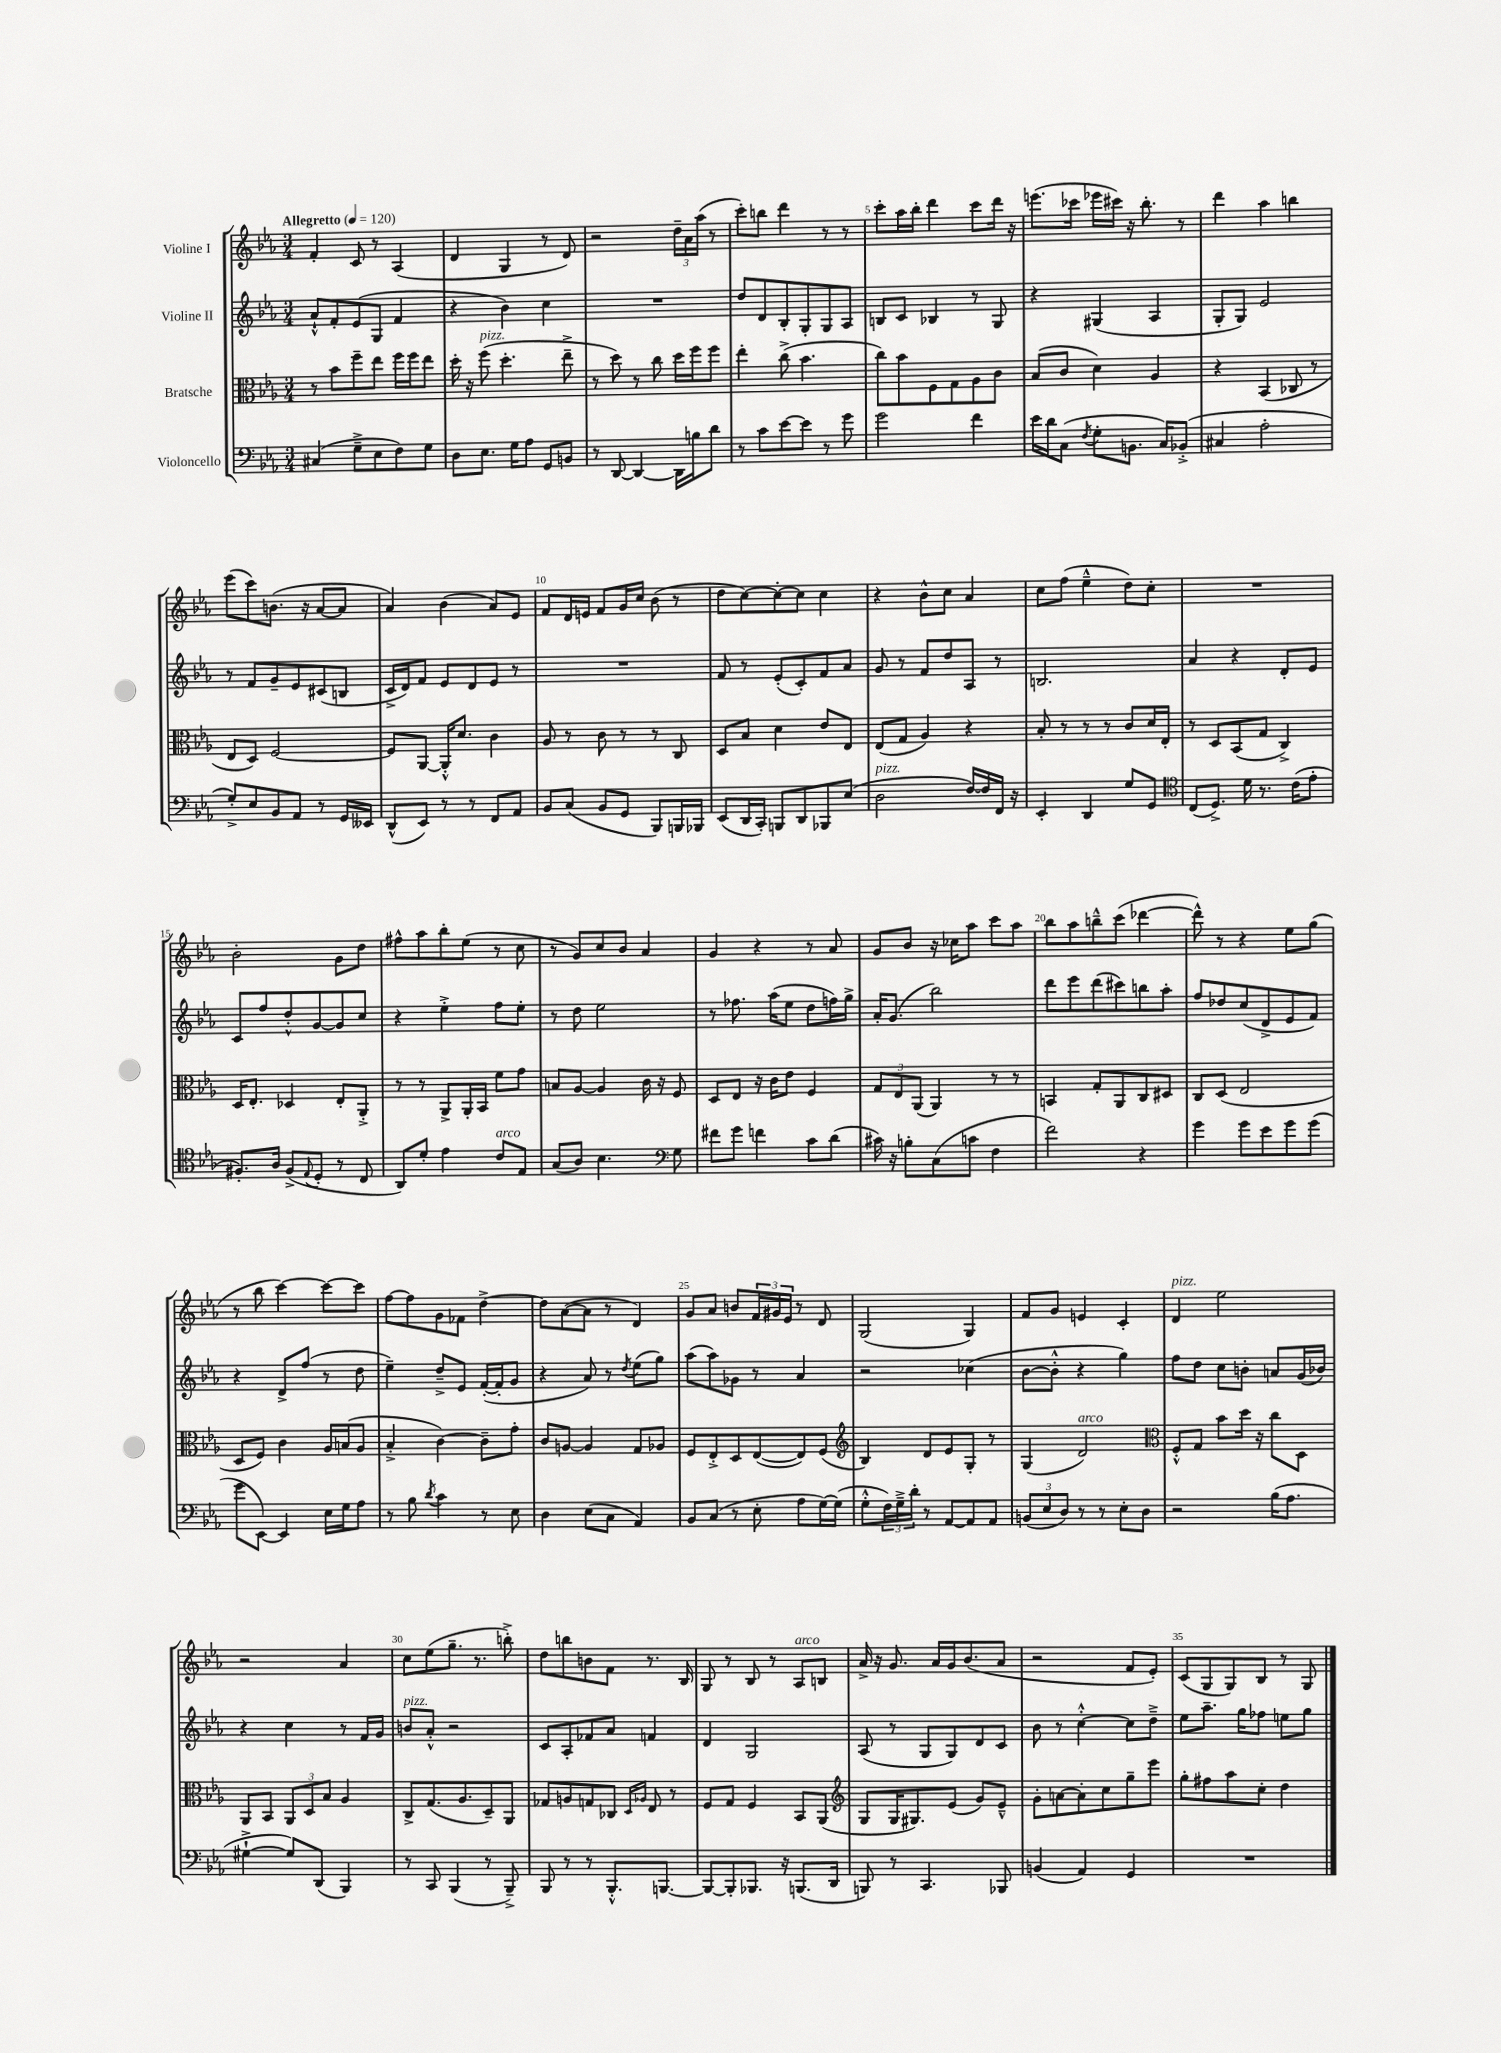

**kern	**kern	**kern	**kern
*staff4	*staff3	*staff2	*staff1
*clefF4	*clefC3	*clefG2	*clefG2
*k[b-e-a-]	*k[b-e-a-]	*k[b-e-a-]	*k[b-e-a-]
*M3/4	*M3/4	*M3/4	*M3/4
*MM120	*MM120	*MM120	*MM120
(4C#	8r	8a-`^^	4f'
.	8b-	8f'	.
8G~^	8ff~	(8e-	8c
8E-	8ee-	8G	8r
8F)	16ff	4f	(4A-
.	16ff	.	.
8G	8ee-	.	.
=	=	=	=
8D	16dd'	4r	4d
.	16r	.	.
8.E-	(8ff	.	.
.	4.dd'	4b-)	4G
16G	.	.	.
8A-	.	.	.
8GG	.	4cc	8r
8BB	8ee-~^	.	8d)
=	=	=	=
8r	8r	2.r	2r
[8DD	8dd)	.	.
4DD_	8r	.	.
.	8cc	.	.
16DD]	16dd	.	24dd~
.	.	.	24a-
16B	16ff	.	.
.	.	.	(24aa-
8d	8ff	.	8r
=	=	=	=
8r	4ee-'	8dd	8ccc')
8c	.	8d	8bb
[8e-	(8cc^	8B-'	4ddd
8e-]	4.b-	8G'	.
8r	.	8G	8r
8g	.	8A-	8r
=	=	=	=
2g	8cc)	8B	8ccc'
.	8b-	8c	16aa-
.	.	.	16bb-'
.	8F	4B-	4ddd
.	8G	.	.
4f	8A-	8r	8ccc
.	8c	8G	16ddd
.	.	.	16r
=	=	=	=
16e-	(8B-	4r	(8.eee
16d	.	.	.
(8C	8c	.	.
.	.	.	16ccc-
8qF	.	.	.
8G'	4d)	(4G#	16eee-
.	.	.	16ccc#)
8.BB	.	.	16r
.	.	.	8.bb-'
.	4A-	4A-	.
16C)	.	.	.
(8BB-'^	.	.	8r
=	=	=	=
4C#	4r	8G'	4ddd
.	.	8G)	.
2A-'	(4BB-	2e-	4aa-
.	8C-	.	4bb
.	8r	.	.
=	=	=	=
8G'^)	8E-	8r	(8eee-
8E-	8D)	8f	8ccc)
8BB-	[2F	8g~	(8.b
8AA-	.	8e-	.
.	.	.	16r
8r	.	(8c#	[8a-
16GG	.	8B	8a-]
16EE--	.	.	.
=	=	=	=
(8DD^^	8F]	16c^	4a-)
.	.	16d)	.
8EE-)	[8AA-	8f	.
8r	16AA-'^^]	8e-	(4b-
.	8.d	.	.
8r	.	8d	.
8FF	4c	8e-	8a-)
8AA-	.	8r	8e-
=	=	=	=
8BB-	8A-	2.r	8f
(8C	8r	.	16d
.	.	.	16e
8BB-	8c	.	8f
8GG	8r	.	16g
.	.	.	16cc
8BBB-)	8r	.	(8b-
16BBB	8C	.	8r
16BBB-	.	.	.
=	=	=	=
(8EE-	8D	8f	8dd
16DD	8B-	8r	[8cc)
16CC')	.	.	.
8BBB	4d	(8e-'	8cc'_
8DD	.	8c')	8cc]
8BBB-	8e-	8f	4cc
(8E-	8E-	8a-	.
=	=	=	=
2D	(8E-	8g	4r
.	8G	8r	.
.	4A-)	8f	8b-^^
.	.	8dd	8cc
[16F)	4r	8A-	4a-
16F]	.	.	.
16FF	.	8r	.
16r	.	.	.
=	=	=	=
4EE-'	8B-'	2.B	8cc
.	8r	.	(8ff
4DD	8r	.	4ee-~^^
.	8r	.	.
8G	8c	.	8dd)
8GG	16d	.	8cc'
.	16E-'	.	.
=	=	=	=
*clefC4	*	*	*
(8C	8r	4a-	2.r
8.D^)	8D	.	.
.	(8BB-	4r	.
16d	.	.	.
8.r	8G	.	.
.	4C^)	8d'	.
(16c	.	.	.
8e-'	.	8e-	.
=	=	=	=
8.F#')	16D	8c	2b-'
.	8.E-'	.	.
.	.	8ff	.
16A-	.	.	.
(8F#^	4D-	8dd'^^	.
8qqE-	.	.	.
8D'	.	[8g	.
8r	8E-'	8g]	8g
8C	8AA-'^	8cc	8dd
=	=	=	=
8AA-)	8r	4r	8ff#^^
8d'	8r	.	8aa-
4e-	8AA-^	4ee-'^	8bb-'
.	16AA-'	.	(8ee-
.	16BB-	.	.
8c	8f	8ff	8r
8E-	8g	8ee-'	8cc
=	=	=	=
(8G	8B	8r	8r
8A-)	[8A-	8dd	8g)
4.B-	4A-]	2ee-	8cc
.	.	.	8b-
.	16c	.	4a-
.	16r	.	.
*clefF4	*	*	*
8G	8F	.	.
=	=	=	=
8f#	8D	8r	4g
8g	8E-	8.ff-	.
4f	16r	.	4r
.	16c	(16aa-	.
.	8e-	8ee-	.
8c	4F	8dd	8r
(8d	.	16ff)	8a-
.	.	16gg^	.
=	=	=	=
16c#)	12G	16a-'	8g
16r	.	(8.g	.
.	12E-	.	.
8B'	.	.	8b-
.	(12AA-	.	.
(8C	4AA-)	2bb-)	16r
.	.	.	16cc-
8c	.	.	8aa-
4F	8r	.	8ccc
.	8r	.	8aa-
=	=	=	=
2f)	4BB	8ddd	8bb-
.	.	8eee-	8aa-
.	8G'	(8ddd	8bb~^^
.	8AA-	8ccc#)	(8ccc
4r	8C	8bb	[4ddd-
.	8D#	8aa-'	.
=	=	=	=
4g	8C	8ff	8ddd-^^])
.	(8D	8dd-	8r
8g	2E-	(8cc	4r
8e-	.	8d^	.
8g	.	8e-	8ee-
(8g	.	8f)	(8gg
=	=	=	=
8g	8D	4r	8r
[8EE-)	8F)	.	8bb-
4EE-]	4c	8d^	[4ccc)
.	.	(8ff	.
16E-	16A-	8r	8ccc_
16G	(16B	.	.
8A-	8A-	8dd	8ccc]
=	=	=	=
8r	4B-'^	4ee-~)	[8ff
8B-	.	.	8ff]
8qd	.	.	.
4c	[4c)	8dd~^	8g
.	.	8e-	8f-
8r	8c~]	([16f'	[4dd^
.	.	16f']	.
8E-	8g'	8g	.
=	=	=	=
4D	8c	4r	8dd]
.	[8A	.	([8a-
(8E-	4A]	8a-)	8a-]
8C	.	8r	8r
.	.	8qdd	.
4AA-)	8G	(8ee-	4d)
.	8A-	8gg)	.
=	=	=	=
8BB-	8F	(8aa-	8g
(8C	8E-'^	8aa-)	8a-
8r	8D	8g-	8b
8E-'	([8E-	8r	24f
.	.	.	24g#
.	.	.	24e-
8A-	8E-])	4a-	8r
[16G)	(8F	.	8d
(16G]	.	.	.
=	=	=	=
*	*clefG2	*	*
8G'^^	4B-)	2r	(2G
24F)	.	.	.
24G~^	.	.	.
24d'	.	.	.
8r	8d	.	.
[8AA-	8e-	.	.
8AA-]	8G'	(4cc-	4G)
8AA-	8r	.	.
=	=	=	=
(12BB	(4G	[8b-	8f
12E-	.	.	.
.	.	8b-'^^]	8g
12D)	.	.	.
8r	2d)	4r	4e
8r	.	.	.
8E-'	.	4gg)	4c'
8D	.	.	.
=	=	=	=
*	*clefC3	*	*
2r	8F'^^	8ff	4d
.	8G	8dd	.
.	8b-	8cc	2ee-
.	16dd	8b'	.
.	16r	.	.
(16B-	8cc	8a	.
8.A-	.	.	.
.	8D	(16g	.
.	.	16b-)	.
=	=	=	=
[4G#`^	8AA-	4r	2r
.	8BB-	.	.
8G#])	12AA-	4cc	.
.	12D	.	.
(8DD	.	.	.
.	12B-	.	.
4BBB-)	4A-	8r	4a-
.	.	16f	.
.	.	16g	.
=	=	=	=
8r	8C^	8b	8cc
8CC	(8.G	8a-'^^	(8ee-
(4BBB-	.	2r	8.gg~
.	8.A-	.	.
.	.	.	8.r
8r	8D~)	.	.
8BBB-~^)	8AA-	.	8bb'^)
=	=	=	=
8BBB-	8G-	8c	8dd
8r	8A	8A-'	8bb
8r	8G	8f-	8b
8.BBB-'^^	8C-	8a-	8f
.	16qqD	.	.
.	16qqA-	.	.
.	8E-	4f	8.r
[8.BBB	.	.	.
.	8r	.	.
.	.	.	16B-
=	=	=	=
8BBB_	8F	4d	8G
8BBB']	8G	.	8r
8.BBB-	4F	2G	8B-
.	.	.	8r
16r	.	.	.
(8.BBB	8BB-	.	8A-
.	(8AA-	.	8B
16DD	.	.	.
=	=	=	=
*	*clefG2	*	*
8BBB)	8G	(8A-	16a-^
.	.	.	16r
8r	16G	8r	8.g
.	8.G#)	.	.
4.CC	.	8G	.
.	.	.	16a-
.	(8e-	8G)	16g
.	.	.	(8.b-
.	8g)	8d	.
8BBB-	8e-~^^	8c	8a-
=	=	=	=
(4BB	8g'	8b-	2r
.	[8a	8r	.
4AA-)	8a']	[4cc'^^	.
.	8cc	.	.
4GG	8gg~	8cc]	8f
.	8eee-	8dd~^	8e-')
=	=	=	=
2.r	8gg'	8ee-	(8c
.	8ff#	8.aa-~	8G
.	8aa-	.	8G)
.	.	16gg	.
.	8cc'	8ff-	8B-
.	4dd	8ee	8r
.	.	8gg	8G
==	==	==	==
*-	*-	*-	*-
